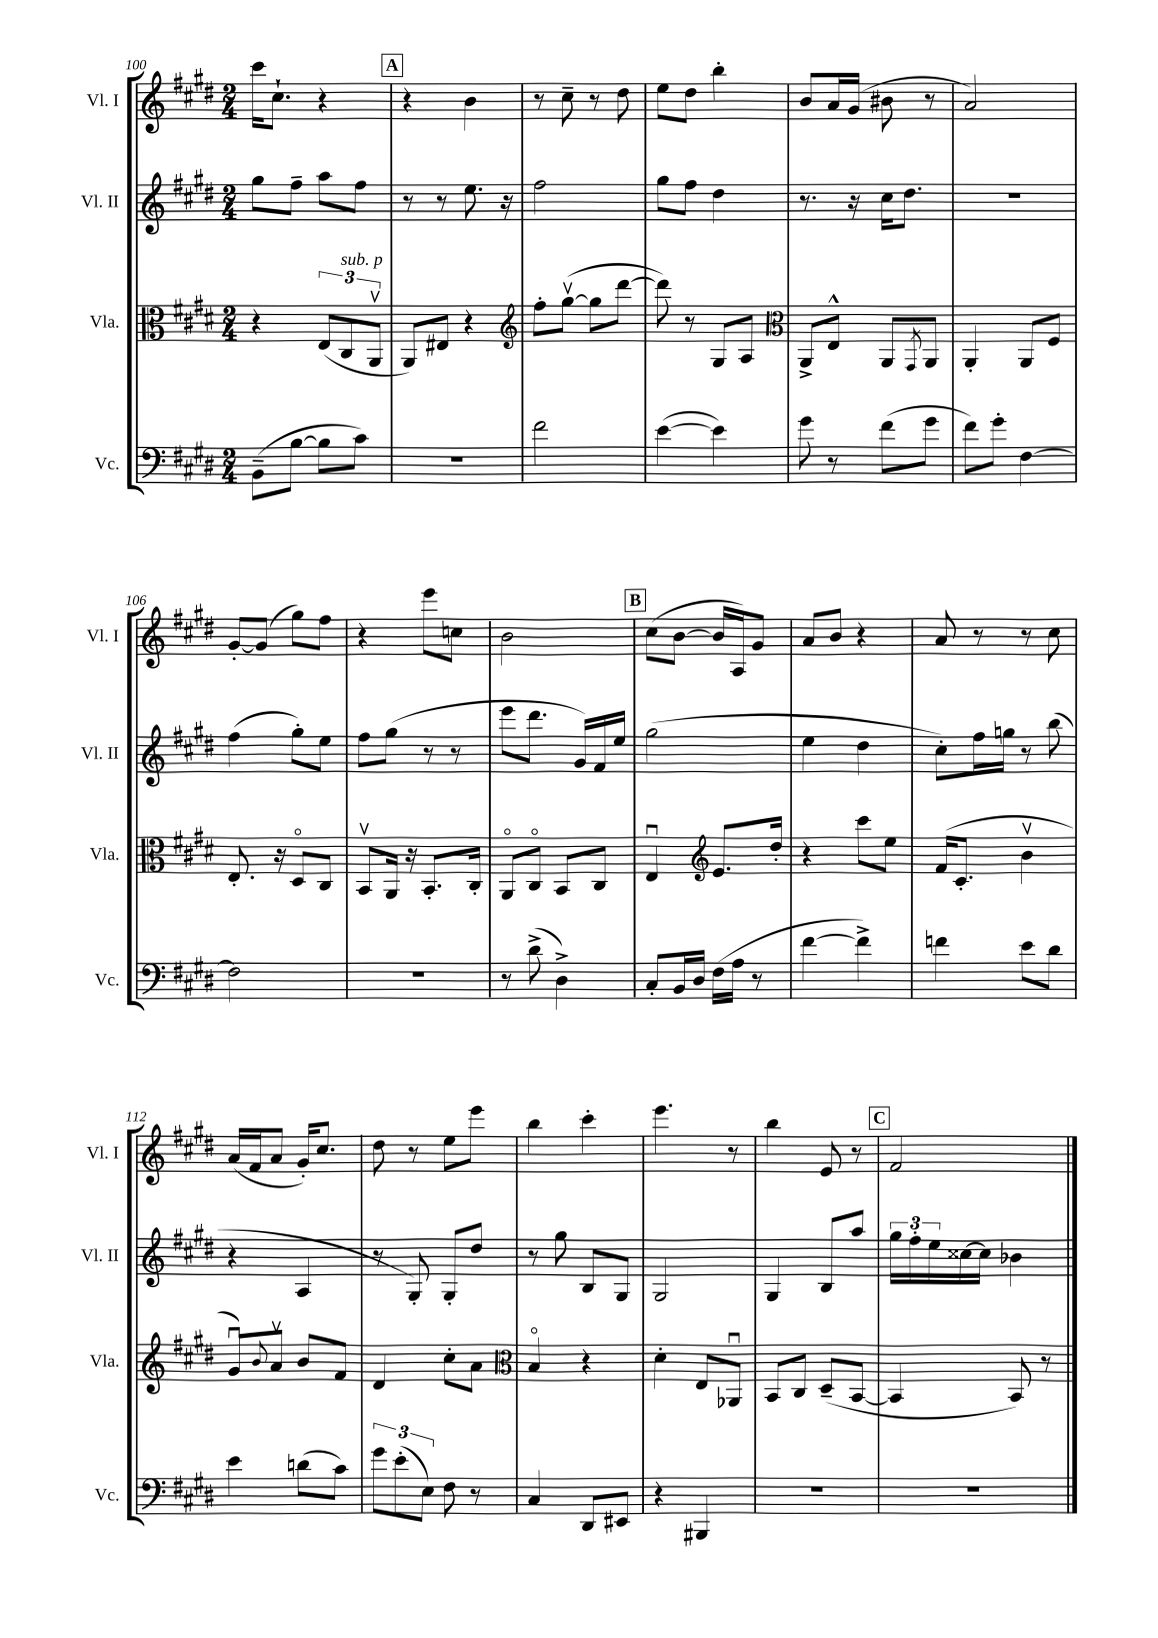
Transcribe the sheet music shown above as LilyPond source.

<<
\new StaffGroup <<
\new Staff = "s0" \with { instrumentName = "Vl. I" shortInstrumentName = "Vl. I" } {
    \clef treble \key e \major \numericTimeSignature \time 2/4
    cis'''16 cis''8.-! r4 |
    \mark \markup { \box "A" } r4 b'4 |
    r8 cis''8-- r8 dis''8 |
    e''8 dis''8 b''4-. |
    b'8 a'16 gis'16( bis'8 r8 |
    a'2) |
    gis'8~-. gis'8( gis''8) fis''8 |
    r4 e'''8 c''8 |
    b'2 |
    \mark \markup { \box "B" } cis''8( b'8~ b'16 a16) gis'8 |
    a'8 b'8 r4 |
    a'8 r8 r8 cis''8 |
    a'16( fis'16 a'8 gis'16-.) cis''8. |
    dis''8 r8 e''8 e'''8 |
    b''4 cis'''4-. |
    e'''4. r8 |
    b''4 e'8 r8 |
    \mark \markup { \box "C" } fis'2 \bar "|." |
}
\new Staff = "s1" \with { instrumentName = "Vl. II" shortInstrumentName = "Vl. II" } {
    \clef treble \key e \major \numericTimeSignature \time 2/4
    gis''8 fis''8-- a''8 fis''8 |
    \mark \markup { \box "A" } r8 r8 e''8. r16 |
    fis''2 |
    gis''8 fis''8 dis''4 |
    r8. r16 cis''16 dis''8. |
    R2 |
    fis''4( gis''8-.) e''8 |
    fis''8 gis''8( r8 r8 |
    e'''8 dis'''8. gis'16) fis'16 e''16 |
    \mark \markup { \box "B" } gis''2( |
    e''4 dis''4 |
    cis''8-.) fis''16 g''16 r8 b''8( |
    r4 a4 |
    r8 gis8-.) gis8-. dis''8 |
    r8 gis''8 b8 gis8 |
    gis2 |
    gis4 b8 a''8 |
    \mark \markup { \box "C" } \tuplet 3/2 { gis''16 fis''16-. e''16 } cisis''16~ cisis''16 bes'4 \bar "|." |
}
\new Staff = "s2" \with { instrumentName = "Vla." shortInstrumentName = "Vla." } {
    \clef alto \key e \major \numericTimeSignature \time 2/4
    r4 \tuplet 3/2 { e8( cis8^\markup { \italic "sub. p" } a,8\upbow } |
    \mark \markup { \box "A" } a,8) eis8 r4 |
    \clef treble fis''8-. gis''8~\upbow( gis''8 dis'''8~ |
    dis'''8) r8 gis8 a8 |
    \clef alto a,8-> e8-^ a,8 \acciaccatura { gis,8 } a,8 |
    a,4-. a,8 fis8 |
    e8.-. r16 dis8\flageolet cis8 |
    b,8\upbow a,16 r16 b,8.-. cis16-. |
    a,8\flageolet cis8\flageolet b,8 cis8 |
    \mark \markup { \box "B" } e4\downbow \clef treble e'8. dis''16-. |
    r4 cis'''8 e''8 |
    fis'16( cis'8.-. b'4\upbow |
    gis'8\downbow) \appoggiatura { b'8 } a'8\upbow b'8 fis'8 |
    dis'4 cis''8-. a'8 |
    \clef alto b4\flageolet r4 |
    dis'4-. e8 aes,8\downbow |
    b,8 cis8 dis8--( b,8~ |
    \mark \markup { \box "C" } b,4 b,8) r8 \bar "|." |
}
\new Staff = "s3" \with { instrumentName = "Vc." shortInstrumentName = "Vc." } {
    \clef bass \key e \major \numericTimeSignature \time 2/4
    b,8--( b8~ b8 cis'8) |
    \mark \markup { \box "A" } R2 |
    fis'2 |
    e'4~( e'4) |
    gis'8 r8 fis'8( gis'8 |
    fis'8) gis'8-. fis4~ |
    fis2 |
    R2 |
    r8 dis'8->( dis4->) |
    \mark \markup { \box "B" } cis8-. b,16 dis16 fis16( a16 r8 |
    fis'4~ fis'4->) |
    f'4 e'8 dis'8 |
    e'4 d'8( cis'8) |
    \tuplet 3/2 { gis'8 e'8-.( e8) } fis8 r8 |
    cis4 dis,8 eis,8 |
    r4 bis,,4 |
    R2 |
    \mark \markup { \box "C" } R2 \bar "|." |
}
>>
>>
\layout { \context { \Score currentBarNumber = #100 } }
